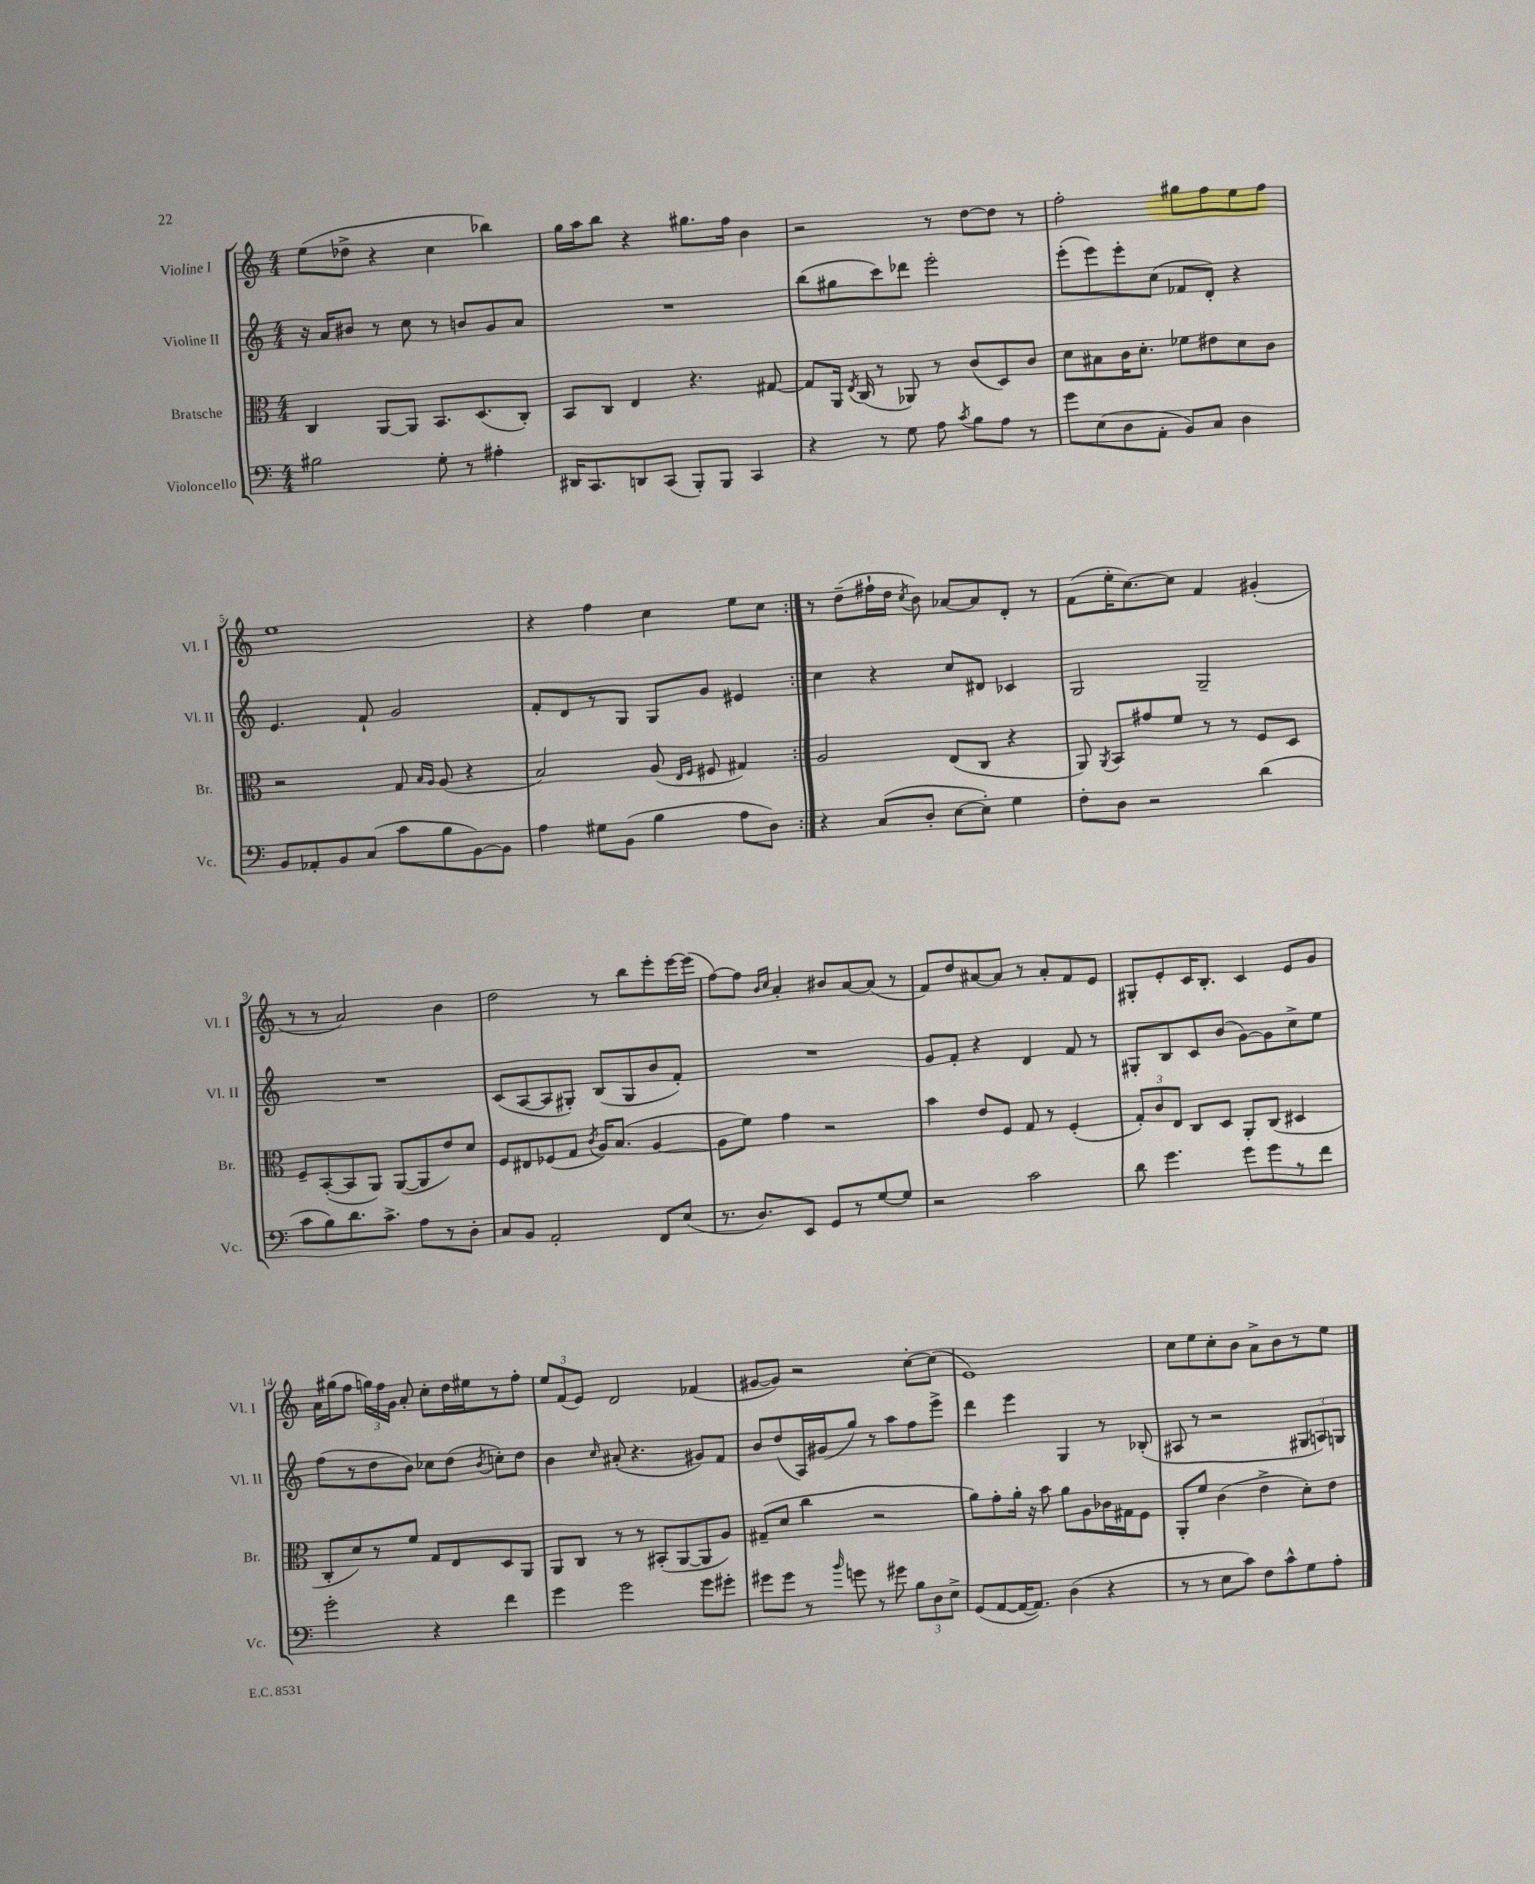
<<
\new StaffGroup <<
\new Staff = "s0" \with { instrumentName = "Violine I" shortInstrumentName = "Vl. I" } {
    \clef treble \key c \major \numericTimeSignature \time 4/4
    \autoBeamOff \repeat volta 2 { e''8[( des''8]-> r4 c''4 bes''4) |
    g''16[ a''16 b''8] r4 gis''8.[ f''16] b'4 |
    r2 r8 d''8[~ d''8] r8 |
    f''2-. gis''8[ f''8 e''8 f''8] |
    e''1 |
    r4 f''4 c''4 e''8[ c''8] | }
    r8 d''8[--( fis''16-! d''16] \acciaccatura { c''8 } b'8) aes'8[~ aes'8 d'8]-. r8 |
    f'8[( e''16-. c''8.~) c''8] f'4 gis'4-.( |
    r8 r8 a'2) b'4 |
    d''2 r8 b''8[ e'''8-. e'''16~ e'''16]( |
    f''8[~) f''8] \grace { b'16[ c''16] } a'4-. bis'8[ a'8~ a'8]( r8 |
    f'8[) d''8 ais'8~ ais'8] r8 ais'8[-. f'8 e'8] |
    gis8[-. e'8-. c'16 b8.]-. c'4 e'8[ g'8] |
    a'16[ gis''16( f''8] \tuplet 3/2 { g''16[) f''16 g'16] } a'8-. c''8[-. d''16 eis''16 r8 f''8]-. |
    \tuplet 3/2 { e''8[ f'8( e'8]) } d'2 fes'4( |
    gis'8[~ gis'8]) r2 c''8[~-. c''8]( |
    e'1) |
    c''8[ e''8 c''8-. b'8] a'8[-> b'8 r8 e''8] \bar "|." |
}
\new Staff = "s1" \with { instrumentName = "Violine II" shortInstrumentName = "Vl. II" } {
    \clef treble \key c \major \numericTimeSignature \time 4/4
    \autoBeamOff \repeat volta 2 { r16 a'16[ bis'8] r8 c''8 r8 b'8[ g'8 a'8] |
    R1 |
    b''8[( gis''8 c'''8) des'''8] e'''2-. |
    e'''8[-.( e'''8) e'''8-. c''8]( fes'8[ d'8]-.) r4 |
    e'4. f'8-! g'2 |
    f'8[-. d'8 r8 g8] g8[ g'8] eis'4 | }
    c''4 r4 c''8[ dis'8] ces'4 |
    g2 g2-- |
    R1 |
    c'8[( a8~ a8 gis8]-.) b8[( gis8 b'8 f'8]-.) |
    R1 |
    g'8[ f'8]-. r4 d'4 f'8 r8 |
    gis8[-. b8 c'8 b'8]( g'8[~) g'8 c''8-> e''8] |
    f''8[( r8 d''8 b'8]) ces''8[ d''8]( \acciaccatura { b'8 } c''8[-.) d''8] |
    b'4 \grace { c''16 } ais'8-.( r4. gis'8[) f'8] |
    b'8[ d''8( a16) gis'16( g''8]) r8 a''8[ f''8 e'''8]-> |
    d'''4 e'''4 g4 r8 bes8-.( |
    ais8 r8 r2 \tuplet 3/2 { gis8[ a8) g8] } \bar "|." |
}
\new Staff = "s2" \with { instrumentName = "Bratsche" shortInstrumentName = "Br." } {
    \clef alto \key c \major \numericTimeSignature \time 4/4
    \autoBeamOff \repeat volta 2 { c4 a,8[~ a,8] b,8.[ d8.( c8]-.) |
    b,8[ c8] e4 r4. gis8~ |
    gis8[ a,16] \acciaccatura { e8 } c16( r8 aes,8) r8 c'8[( d8) c'8] |
    d'8[ bis8 c'16 d'8.]-. fes'8[ eis'8 d'8 c'8] |
    r2 g8 \grace { b16[ a16] } a8( r4 |
    b2) a8( \grace { e16[ f16] } fis8 gis4) | }
    a2 e8[( c8] r4 |
    a,8) \acciaccatura { a,8 } b,8[ gis'8 f'8] r8 r8 f8[ d8] |
    f8[-- b,8~-.( b,8 a,8]) a,8[~( a,8 e'8) d'8] |
    f8[ eis8 fes8( g8] \acciaccatura { c'8 } a16[) b8.]( a4~ |
    a8[ f'8]) g'4 r2 |
    b'4 e'8[ f8] g8 r8 f4-.( |
    \tuplet 3/2 { g8[-.) c'8 e8] } c8[ d8] a,8[-. c8]( dis4 |
    c8[-. d'8) r8 f'8] g8[ e8 d8 a,8] |
    a,8[ c8] r8 r8 bis,8[-.( a,8~ a,8 a8]) |
    gis8[--( d'8] c''4 r2 |
    a'8[) g'8-. a'16]-. r16 b'8 a'8[ a8 ces'16 gis16 f8] |
    a,8[-. f'8] c'4( e'4-> d'8[-.) e'8] \bar "|." |
}
\new Staff = "s3" \with { instrumentName = "Violoncello" shortInstrumentName = "Vc." } {
    \clef bass \key c \major \numericTimeSignature \time 4/4
    \autoBeamOff \repeat volta 2 { bis2 g8-. r8 ais4-. |
    dis,16[ c,8. d,8 c,8]( b,,8[-.) b,,8] c,4 |
    r4 r8 g8 a8 \acciaccatura { c'8 } b8[ a8] r8 |
    g'8[ e8( d8 a,8]-. b,8[) c8] d4 |
    b,8[ aes,8-. b,8 c8]( c'8[ b8 b,8~) b,8] |
    a4 gis8[ b,8]( b4 a8[ d8]) | }
    r4 c8[( d8]-. e8[~ e8]-.) g4 |
    f8[-. d8] r2 d'4( |
    c'8[ b8) d'8. c'8.]-> a8[ r8 d8]-. |
    c8[ b,8] a,2-. f,8[ e8]( |
    r8. d8.[) e,8] g,8[ r8 g8~ g8] |
    r2 c'2 |
    d'8 g'4. g'8[ g'8 r8 f'8] |
    g'2-. r4 f'4 |
    g'4 g'2 g'8[ gis'8]-. |
    gis'8[ gis'8] r8 \grace { b'16 } g'8 r8 gis'8 \tuplet 3/2 { b8[ d8 e8]-> } |
    g,8[( a,8~ a,16~ a,8.]) d4( r4 |
    r8 r8 e8[ c'8]) f8[ c'8-^ g8 a8]-. \bar "|." |
}
>>
>>
